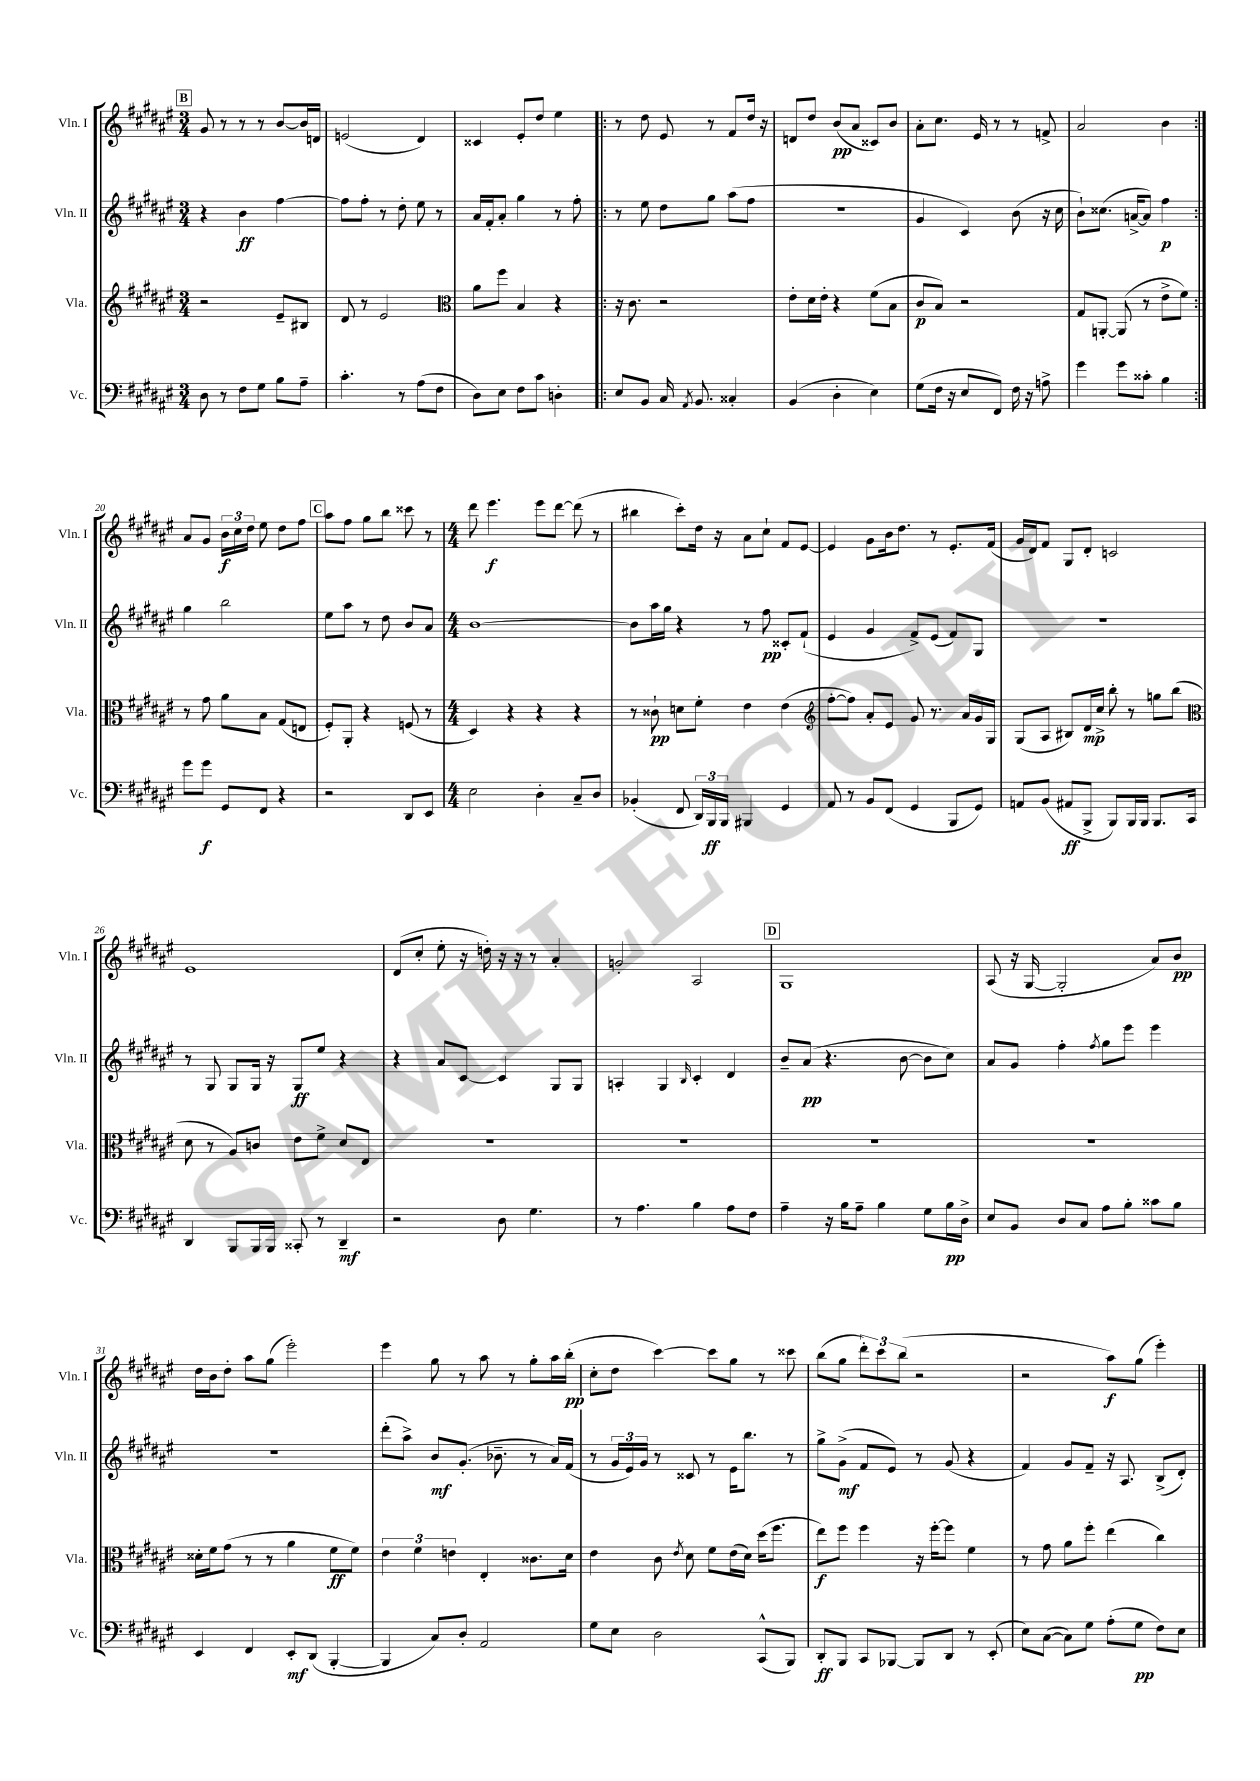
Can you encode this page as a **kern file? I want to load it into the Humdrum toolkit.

**kern	**dynam	**kern	**dynam	**kern	**dynam	**kern	**dynam
*part4	*part4	*part3	*part3	*part2	*part2	*part1	*part1
*staff4	*staff4	*staff3	*staff3	*staff2	*staff2	*staff1	*staff1
*I"Vc.	*	*I"Vla.	*	*I"Vln. II	*	*I"Vln. I	*
*I'Vc.	*	*I'Vla.	*	*I'Vln. II	*	*I'Vln. I	*
*clefF4	*	*clefG2	*	*clefG2	*	*clefG2	*
*k[f#c#g#d#a#e#]	*	*k[f#c#g#d#a#e#]	*	*k[f#c#g#d#a#e#]	*	*k[f#c#g#d#a#e#]	*
*M3/4	*	*M3/4	*	*M3/4	*	*M3/4	*
!!LO:REH:place=s1:t=B
=13	=13	=13	=13	=13	=13	=13	=13
8D#\	.	2r	.	4r	.	8g#/	.
8r	.	.	.	.	.	8r	.
8F#\L	.	.	.	4b\	ff	8r	.
8G#\J	.	.	.	.	.	8r	.
8B\L	.	8e#~/L	.	[4ff#\	.	[8b/L	.
8A#~\J	.	8B#X/J	.	.	.	16b/L]	.
.	.	.	.	.	.	16dn/JJ	.
=14	=14	=14	=14	=14	=14	=14	=14
4.c#'\	.	8d#/	.	8ff#\L]	.	(2en/	.
.	.	8r	.	8ff#'\J	.	.	.
.	.	2e#/	.	8r	.	.	.
8r	.	.	.	8dd#'\	.	.	.
(8A#\L	.	.	.	8ee#\	.	4d#/)	.
8F#\J	.	.	.	8r	.	.	.
=15	=15	=15	=15	=15	=15	=15	=15
*	*	*clefC3	*	*	*	*	*
8D#\L)	.	8a#\L	.	16a#/LL	.	4c##X/	.
.	.	.	.	16f#'/J	.	.	.
8E#\J	.	8ff#\J	.	8a#'/J	.	.	.
8F#\L	.	4B/	.	4gg#\	.	8e#'/L	.
8c#\J	.	.	.	.	.	8dd#/J	.
4Dn'\	.	4r	.	8r	.	4ee#\	.
.	.	.	.	8ff#'\	.	.	.
=16!|:	=16!|:	=16!|:	=16!|:	=16!|:	=16!|:	=16!|:	=16!|:
8E#/L	.	16r	.	8r	.	8r	.
.	.	8.c#\	.	.	.	.	.
8BB/J	.	.	.	8ee#\	.	8dd#\	.
16C#/	.	2r	.	8dd#\L	.	8e#/	.
8qAA#/	.	.	.	.	.	.	.
8.BB/	.	.	.	.	.	.	.
.	.	.	.	8gg#\J	.	8r	.
4C##X'/	.	.	.	(8aa#\L	.	8f#/L	.
.	.	.	.	8ff#\J	.	16dd#/Jk	.
.	.	.	.	.	.	16r	.
=17	=17	=17	=17	=17	=17	=17	=17
(4BB/	.	8e#'\L	.	2.r	.	8dn/L	.
.	.	16d#\L	.	.	.	8dd#/J	.
.	.	16e#'\JJ	.	.	.	.	.
4D#'\	.	4r	.	.	.	(8b/L	pp
.	.	.	.	.	.	8a#/J	.
4E#\)	.	(8f#\L	.	.	.	8c##X/L)	.
.	.	8B\J	.	.	.	8b/J	.
=18	=18	=18	=18	=18	=18	=18	=18
(8G#\L	.	8c#/L	p	4g#/	.	8a#'\L	.
16F#\Jk	.	8B/J)	.	.	.	8.cc#\J	.
16r	.	.	.	.	.	.	.
8E#/L	.	2r	.	4c#/)	.	.	.
.	.	.	.	.	.	16e#/	.
8FF#/J)	.	.	.	.	.	8r	.
16F#\	.	.	.	(8b\	.	8r	.
16r	.	.	.	.	.	.	.
8An^\	.	.	.	16r	.	8fn^/	.
.	.	.	.	16cc#\	.	.	.
=19	=19	=19	=19	=19	=19	=19	=19
4g#\	.	8G#/L	.	8b`\L)	.	2a#/	.
.	.	[8AAn'/J	.	(8.cc##X\J	.	.	.
8g#\L	.	(8AA/]	.	.	.	.	.
.	.	.	.	[16an^/KL	.	.	.
8c##X'\J	.	8r	.	8a/J])	.	.	.
4B\	.	8e#^\L	.	4ff#\	p	4b\	.
.	.	8f#\J)	.	.	.	.	.
!!LO:LB:g=z
=20:|!	=20:|!	=20:|!	=20:|!	=20:|!	=20:|!	=20:|!	=20:|!
8g#\L	.	8r	.	4gg#\	.	8a#/L	.
8g#\J	f	8g#\	.	.	.	8g#/J	.
8GG#/L	.	8a#\L	.	2bb\	.	24b\LL	f
.	.	.	.	.	.	24cc#\	.
.	.	.	.	.	.	24dd#\JJ	.
8FF#/J	.	8B\J	.	.	.	8ee#\	.
4r	.	(8G#/L	.	.	.	8dd#\L	.
.	.	8En/J	.	.	.	8ff#\J	.
!!LO:REH:place=s1:t=C
=21	=21	=21	=21	=21	=21	=21	=21
2r	.	8F#'/L)	.	8ee#\L	.	8aa#\L	.
.	.	8AA#'/J	.	8aa#\J	.	8ff#\J	.
.	.	4r	.	8r	.	8gg#\L	.
.	.	.	.	8dd#\	.	8bb\J	.
8DD#/L	.	(8Fn/	.	8b/L	.	8ccc##X\	.
8EE#/J	.	8r	.	8a#/J	.	8r	.
=22	=22	=22	=22	=22	=22	=22	=22
*M4/4	*	*M4/4	*	*M4/4	*	*M4/4	*
2E#\	.	4D#/)	.	[1b	.	8ddd#\	.
.	.	.	.	.	.	4.eee#\	f
.	.	4r	.	.	.	.	.
4D#'\	.	4r	.	.	.	8eee#\L	.
.	.	.	.	.	.	[8ddd#\J	.
8C#~/L	.	4r	.	.	.	(8ddd#\]	.
8D#/J	.	.	.	.	.	8r	.
=23	=23	=23	=23	=23	=23	=23	=23
(4BB-X'/	.	8r	.	8b\L]	.	4bb#X\	.
.	.	8c##X`\	pp	16aa#\L	.	.	.
.	.	.	.	16gg#\JJ	.	.	.
8FF#/	.	8dn\L	.	4r	.	8ccc#'\L)	.
24DD#/LL)	.	8f#'\J	.	.	.	16dd#\Jk	.
24BBB/	ff	.	.	.	.	.	.
.	.	.	.	.	.	16r	.
24BBB/JJ	.	.	.	.	.	.	.
4BBB#X/	.	4e#\	.	8r	.	8a#\L	.
.	.	.	.	8ff#\	pp	8cc#`\J	.
4GG#/	.	(4e#\	.	8c##X'/L	.	8f#/L	.
.	.	.	.	(8f#`/J	.	[8e#/J	.
=24	=24	=24	=24	=24	=24	=24	=24
*	*	*clefG2	*	*	*	*	*
8AA#/	.	[8ff#'\L	.	4e#/	.	4e#/]	.
8r	.	8ff#\J])	.	.	.	.	.
8BB/L	.	8a#'/L	.	4g#/	.	8g#\L	.
(8FF#/J	.	8e#/J	.	.	.	16b\k	.
.	.	.	.	.	.	8.dd#\J	.
4GG#/	.	8g#/	.	8f#^/L)	.	.	.
.	.	8.r	.	(8e#/J	.	8r	.
8BBB/L	.	.	.	8f#/L)	.	8.e#'/L	.
.	.	16a#/LL	.	.	.	.	.
8GG#/J)	.	16g#/	.	8G#/J	.	.	.
.	.	16G#/JJ	.	.	.	(16f#/Jk	.
=25	=25	=25	=25	=25	=25	=25	=25
8AAn/L	.	(8G#/L	.	1r	.	16g#/LL	.
.	.	.	.	.	.	16d#/J)	.
(8BB/J	.	8A#/J	.	.	.	8f#/J	.
8AA#X/L	ff	8B#X/L)	.	.	.	8G#/L	.
8BBB^/J	.	16d#/L	mp	.	.	8d#'/J	.
.	.	16cc#^/JJ	.	.	.	.	.
8BBB/L)	.	8bb'\	.	.	.	2cn/	.
16BBB/L	.	8r	.	.	.	.	.
16BBB/JJ	.	.	.	.	.	.	.
8.BBB/L	.	8ggn\L	.	.	.	.	.
.	.	(8bb\J	.	.	.	.	.
16CC#/Jk	.	.	.	.	.	.	.
!!LO:LB:g=z
=26	=26	=26	=26	=26	=26	=26	=26
*	*	*clefC3	*	*	*	*	*
4DD#/	.	8d#\	.	8r	.	1e#	.
.	.	8r	.	8G#/	.	.	.
8BBB/L	.	8A#/L)	.	8G#/L	.	.	.
16BBB/L	.	8cn/J	.	16G#/Jk	.	.	.
16BBB/JJ	.	.	.	16r	.	.	.
8CC##X'/	.	8e#\L	.	8G#/L	ff	.	.
8r	.	8f#^\J	.	8ee#/J	.	.	.
4DD#~/	mf	8d#/L	.	4r	.	.	.
.	.	8E#/J	.	.	.	.	.
=27	=27	=27	=27	=27	=27	=27	=27
2r	.	1r	.	4r	.	(8d#/L	.
.	.	.	.	.	.	8cc#'/J	.
.	.	.	.	8a#/L	.	8ee#'\	.
.	.	.	.	[8c#/J	.	16r	.
.	.	.	.	.	.	16ddn'\)	.
8D#\	.	.	.	4c#/]	.	16r	.
.	.	.	.	.	.	16r	.
4.G#\	.	.	.	.	.	8r	.
.	.	.	.	8G#/L	.	4a#'/	.
.	.	.	.	8G#/J	.	.	.
=28	=28	=28	=28	=28	=28	=28	=28
8r	.	1r	.	4An'/	.	2gn'/	.
4.A#\	.	.	.	.	.	.	.
.	.	.	.	4G#/	.	.	.
.	.	.	.	16qqB/	.	.	.
4B\	.	.	.	4c#'/	.	2A#/	.
8A#\L	.	.	.	4d#/	.	.	.
8F#\J	.	.	.	.	.	.	.
!!LO:REH:place=s1:t=D
=29	=29	=29	=29	=29	=29	=29	=29
4A#~\	.	1r	.	8b~/L	.	1G#	.
.	.	.	.	(8a#/J	pp	.	.
16r	.	.	.	4.r	.	.	.
16B\KL	.	.	.	.	.	.	.
8A#~\J	.	.	.	.	.	.	.
4B\	.	.	.	.	.	.	.
.	.	.	.	[8b\	.	.	.
8G#\L	.	.	.	8b\L]	.	.	.
16B\L	pp	.	.	8cc#\J)	.	.	.
16D#^\JJ	.	.	.	.	.	.	.
=30	=30	=30	=30	=30	=30	=30	=30
8E#/L	.	1r	.	8a#/L	.	(8A#/	.
8BB/J	.	.	.	8g#/J	.	16r	.
.	.	.	.	.	.	[16G#/	.
8D#/L	.	.	.	4ff#'\	.	2G#'/]	.
8C#/J	.	.	.	.	.	.	.
.	.	.	.	8qff#/	.	.	.
8A#\L	.	.	.	8gg#\L	.	.	.
8B'\J	.	.	.	8eee#\J	.	.	.
8c##X\L	.	.	.	4eee#\	.	8a#/L)	.
8B\J	.	.	.	.	.	8b/J	pp
!!LO:LB:g=z
=31	=31	=31	=31	=31	=31	=31	=31
4EE#/	.	16d##X'\LL	.	1r	.	16dd#\LL	.
.	.	16f#\J	.	.	.	16b\J	.
.	.	(8g#\J	.	.	.	8dd#'\J	.
4FF#/	.	8r	.	.	.	8aa#\L	.
.	.	8r	.	.	.	(8gg#\J	.
8EE#'/L	mf	4a#\	.	.	.	2eee#'\)	.
(8DD#/J	.	.	.	.	.	.	.
[4BBB'/	.	8f#\L	ff	.	.	.	.
.	.	8f#\J)	.	.	.	.	.
=32	=32	=32	=32	=32	=32	=32	=32
4BBB/]	.	6e#\	.	(8ddd#'\L	.	4eee#\	.
.	.	.	.	8aa#^\J)	.	.	.
.	.	6f#\	.	.	.	.	.
8C#/L)	.	.	.	8b/L	mf	8gg#\	.
.	.	6en\	.	.	.	.	.
8D#'/J	.	.	.	(8.g#'/J	.	8r	.
2AA#/	.	4E#'/	.	.	.	8aa#\	.
.	.	.	.	8.b-X~\	.	.	.
.	.	.	.	.	.	8r	.
.	.	8.c##X\L	.	8r	.	8gg#'\L	.
.	.	.	.	16a#/LL)	.	16aa#\L	.
.	.	16d#\Jk	.	(16f#/JJ	.	(16bb'\JJ	pp
=33	=33	=33	=33	=33	=33	=33	=33
8G#\L	.	4e#\	.	8r	.	8cc#'\L	.
8E#\J	.	.	.	24g#/LL	.	8dd#\J	.
.	.	.	.	24e#/)	.	.	.
.	.	.	.	24g#/JJ	.	.	.
2D#\	.	8c#\	.	8r	.	[4ccc#\)	.
.	.	8qe#/	.	.	.	.	.
.	.	8d#\	.	8c##X/	.	.	.
.	.	8f#\L	.	8r	.	8ccc#\L]	.
.	.	(16e#\L	.	16e#\KL	.	8gg#\J	.
.	.	16d#\JJ)	.	8.bb\J	.	.	.
(8CC#^^/L	.	(16dd#\KL	.	.	.	8r	.
.	.	8.ff#\J	.	.	.	.	.
8BBB/J)	.	.	.	8r	.	8ccc##X\	.
=34	=34	=34	=34	=34	=34	=34	=34
8DD#'/L	ff	8ee#\L)	f	8gg#^\L	.	(8bb\L	.
8BBB/J	.	8ff#\J	.	(8g#^\J	mf	8gg#\J	.
8CC#/L	.	4ff#\	.	8f#/L	.	12ddd#'\L)	.
.	.	.	.	.	.	12ccc#\	.
[8BBB-X/J	.	.	.	8e#/J)	.	.	.
.	.	.	.	.	.	(12bb\J	.
8BBB-/L]	.	16r	.	8r	.	2r	.
.	.	[16ff#'\KL	.	.	.	.	.
8DD#/J	.	8ff#\J]	.	(8g#/	.	.	.
8r	.	4f#\	.	4r	.	.	.
(8EE#'/	.	.	.	.	.	.	.
=35	=35	=35	=35	=35	=35	=35	=35
8E#\L)	.	8r	.	4f#/)	.	2r	.
([8C#\J	.	8g#\	.	.	.	.	.
8C#\L])	.	8a#\L	.	8g#/L	.	.	.
8G#\J	.	8ff#'\J	.	8f#~/J	.	.	.
(8A#'\L	.	(4ee#\	.	16r	.	8aa#\L)	f
.	.	.	.	8.A#/	.	.	.
8G#\J	pp	.	.	.	.	(8gg#\J	.
8F#\L)	.	4cc#\)	.	(8B^/L	.	4eee#'\)	.
8E#\J	.	.	.	8d#'/J)	.	.	.
==	==	==	==	==	==	==	==
*-	*-	*-	*-	*-	*-	*-	*-
